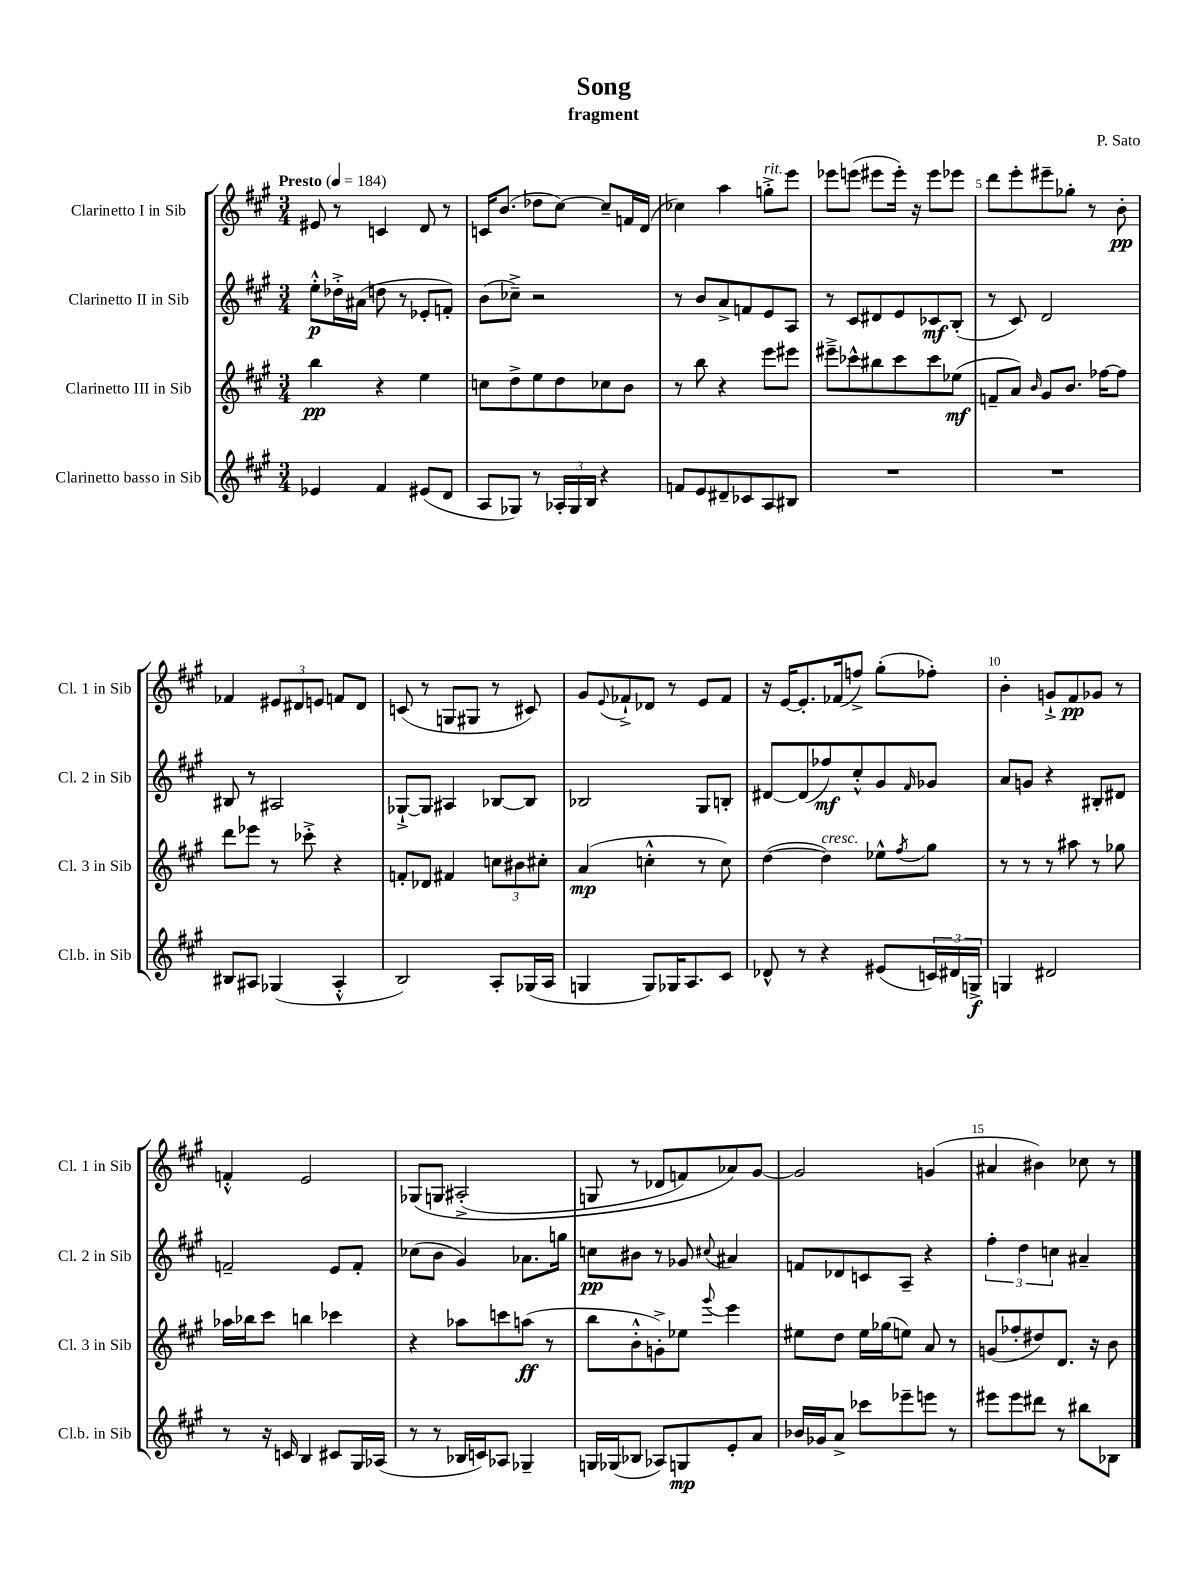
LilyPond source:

\header { title = "Song" composer = "P. Sato" subtitle = "fragment" }
<<
\new StaffGroup <<
\new Staff = "s0" \with { instrumentName = "Clarinetto I in Sib" shortInstrumentName = "Cl. 1 in Sib" } {
    \clef treble \key a \major \numericTimeSignature \time 3/4 \tempo "Presto" 4 = 184
    eis'8 r8 c'4 d'8 r8 |
    c'16 b'8.( des''8 cis''8~) cis''8-- f'16 d'16( |
    ces''4) a''4 g''8-.->^\markup { \italic "rit." } e'''8 |
    ees'''8 e'''8( eis'''8 eis'''16-.) r16 eis'''8 ees'''8 |
    d'''8 e'''8-. eis'''8-- ges''8-. r8 b'8-.\pp |
    fes'4 \tuplet 3/2 { eis'8 dis'8 e'8 } f'8 dis'8 |
    c'8( r8 g8 gis8 r8 cis'8) |
    gis'8 \appoggiatura { e'8 } fes'8-!-> des'8 r8 e'8 fes'8 |
    r16 e'16~ e'8.-. fes'16( f''8->) gis''8-.( fes''8-.) |
    b'4-. g'8-!-> fis'8\pp ges'8 r8 |
    f'4-.-^ e'2 |
    ges8\( g8 ais2-.->( |
    g8 r8 des'8 f'8) aes'8\) gis'8~ |
    gis'2 g'4( |
    ais'4 bis'4) ces''8 r8 \bar "|." |
}
\new Staff = "s1" \with { instrumentName = "Clarinetto II in Sib" shortInstrumentName = "Cl. 2 in Sib" } {
    \clef treble \key a \major \numericTimeSignature \time 3/4
    e''8-.-^\p des''16-.-> ais'16( d''8 r8 ees'8-. f'8-.) |
    b'8( ces''8--->) r2 |
    r8 b'8 a'8-> f'8 e'8 a8 |
    r8 cis'8 dis'8 e'8 ces'8\mf b8-.( |
    r8 cis'8) d'2 |
    bis8 r8 ais2 |
    ges8~-!-> ges8 ais4 bes8~ bes8 |
    bes2 gis8 b8-. |
    dis'8~ dis'8( fes''8\mf) cis''8-.-^ gis'8 \grace { fis'16 } ges'8 |
    a'8 g'8 r4 bis8-. dis'8 |
    f'2-- e'8 f'8-. |
    ces''8( b'8 gis'4) aes'8. g''16 |
    c''8\pp bis'8 r8 ges'8 \appoggiatura { cis''8 } ais'4 |
    f'8 des'8 c'8 a8-- r4 |
    \tuplet 3/2 { fis''4-. d''4 c''4 } ais'4-- \bar "|." |
}
\new Staff = "s2" \with { instrumentName = "Clarinetto III in Sib" shortInstrumentName = "Cl. 3 in Sib" } {
    \clef treble \key a \major \numericTimeSignature \time 3/4
    b''4\pp r4 e''4 |
    c''8 d''8-> e''8 d''8 ces''8 b'8 |
    r8 b''8 r4 e'''8 eis'''8 |
    eis'''8---> ces'''8-^ bis''8 ces'''8 ces'''8 ees''8\mf( |
    f'8-- a'8) \grace { b'16 } gis'8 b'8. fes''16~ fes''8 |
    d'''8 ees'''8 r8 ces'''8-.-> r4 |
    f'8-. des'8 fis'4 \tuplet 3/2 { c''8 bis'8 cis''8-. } |
    a'4\mp( c''4-.-^ r8 c''8) |
    d''4~( d''4^\markup { \italic "cresc." }) ees''8-^ \acciaccatura { fis''8 } gis''8 |
    r8 r8 r8 ais''8 r8 ges''8 |
    aes''16 bes''16 cis'''8 b''4 ces'''4 |
    r4 aes''8 c'''8 a''8\ff( r8 |
    b''8 b'8-.-^ g'8-.->) ees''8 \appoggiatura { gis'''8 } e'''4 |
    eis''8 d''8 eis''16 ges''16( e''8) a'8 r8 |
    g'8( fes''8-. dis''8) d'8. r16 b'8 \bar "|." |
}
\new Staff = "s3" \with { instrumentName = "Clarinetto basso in Sib" shortInstrumentName = "Cl.b. in Sib" } {
    \clef treble \key a \major \numericTimeSignature \time 3/4
    ees'4 fis'4 eis'8( d'8 |
    a8 ges8) r8 \tuplet 3/2 { aes16-. ges16 b16 } r4 |
    f'8 e'8 dis'8-- ces'8 a8 bis8 |
    R2. |
    R2. |
    bis8 ais8 ges4( ais4-.-^ |
    b2) a8-. ges16( a16 |
    g4 g8) ges16 a8. cis'8 |
    des'8-^ r8 r4 eis'8( \tuplet 3/2 { c'16) dis'16 g16->\f } |
    g4 dis'2 |
    r8 r16 c'16 b4 cis'8 gis16 aes16( |
    r8 r8 bes16 c'16) aes8 ges4-- |
    g16 ges16( bes8 aes8) g8\mp e'8-. a'8 |
    bes'16 ges'16 a'8-> ces'''8 ees'''8-- e'''8 r8 |
    eis'''8 eis'''8 dis'''8 r8 bis''8 bes8 \bar "|." |
}
>>
>>
\layout { \context { \Score \override BarNumber.break-visibility = ##(#f #t #t) barNumberVisibility = #(every-nth-bar-number-visible 5) } }
